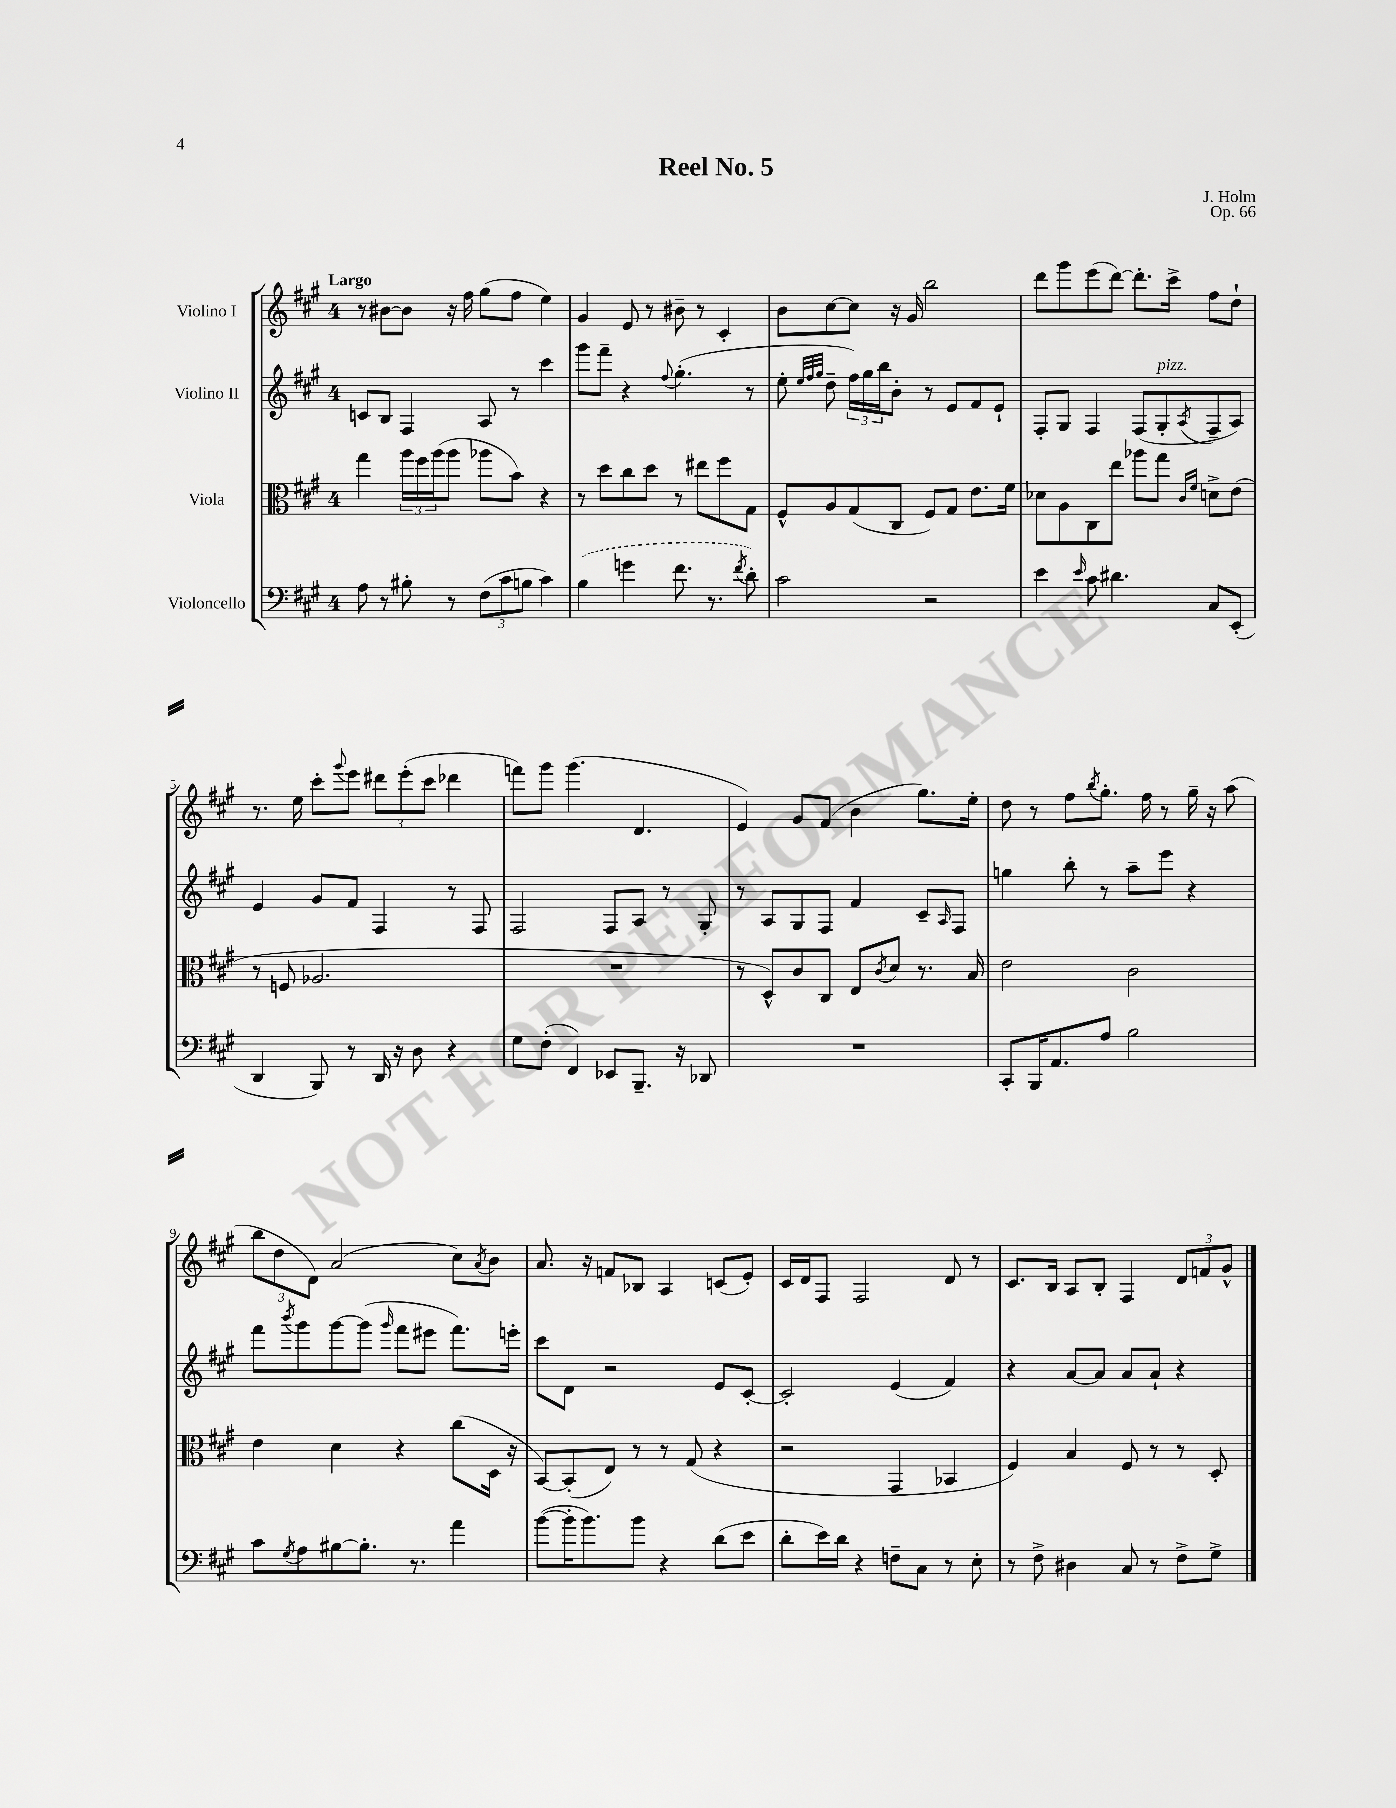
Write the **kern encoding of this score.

**kern	**kern	**kern	**kern
*staff4	*staff3	*staff2	*staff1
*clefF4	*clefC3	*clefG2	*clefG2
*k[f#c#g#]	*k[f#c#g#]	*k[f#c#g#]	*k[f#c#g#]
*M4/4	*M4/4	*M4/4	*M4/4
8A\	4gg#\	8c/L	8r
8r	.	8B/J	[8b#\L
8B#'\	24aa\LL	4F#/	8b#\]J
.	24ff#\	.	.
.	(24aa\J	.	.
8r	8aa\J	.	16r
.	.	.	16ff#\
(12F#\L	8aa-\L	8A/	(8gg#\L
12c#\	.	.	.
.	8b\J)	8r	8ff#\J
12B\J	.	.	.
4c#\)	4r	4ccc#\	4ee\)
=	=	=	=
(4B\	8r	8ggg#\L	4g#/
.	8dd\L	8fff#~\J	.
4g\	8cc#\	4r	8e/
.	8dd\J	.	8r
.	.	8qqff#/	.
8.f#\	8r	(4.gg#'\	8b#~\
.	8ee#\L	.	8r
8.r	.	.	.
.	8ff#\	.	4c#'/
8qf#/	.	.	.
8d'\)	8G#\J	8r	.
=	=	=	=
2c#\	8F#^^/L	8ee'\	8b\L
.	.	32qqee/LLL	.
.	.	32qqff#/	.
.	.	32qqgg#/JJJ	.
.	8A/	8dd~\	[8cc#\
.	(8G#/	24ff#\LL)	8cc#\]J
.	.	24gg#\	.
.	.	24bb\J	.
.	8C#/J	8b'\J	16r
.	.	.	16g#/
2r	8F#/L)	8r	2bb\
.	8G#/J	8e/L	.
.	8.e\L	8f#/	.
.	.	8e`/J	.
.	16f#\Jk	.	.
=	=	=	=
4e\	8d-\L	8F#'/L	8ddd\L
.	8A\	8G#/J	8ggg#\
16qqe/	.	.	.
8c#\	8C#\	4F#/	(8eee\
4.d#\	8ee\J	.	[8ddd\J)
.	8aa-\L	(8F#/L	8.ddd'\]L
.	8gg#\J	8G#'/	.
.	.	.	16ccc#^\Jk
.	16qqc#/LL	.	.
.	16qqf#/JJ	8qA/	.
8C#/L	8d^\L	8F#~/	8ff#\L
(8EE'/J	(8e\J	8A/J)	8dd`\J
=	=	=	=
4DD/	8r	4e/	8.r
.	8F/	.	.
.	.	.	16ee\
8BBB/)	2.A-/	8g#/L	8ccc#'\L
.	.	.	8qqggg#/
8r	.	8f#/J	8eee\J
16DD/	.	4F#/	12ddd#\L
16r	.	.	.
.	.	.	(12eee'\
8D\	.	.	.
.	.	.	12ccc#\J
4r	.	8r	4ddd-\
.	.	8F#/	.
=	=	=	=
8G#\L	1r	2F#/	8fff\L)
(8F#'\J	.	.	8ggg#\J
4FF#/)	.	.	(4.ggg#\
8EE-/L	.	8F#/L	.
8.BBB~/J	.	8A/J	4.d/
.	.	8r	.
16r	.	.	.
8DD-/	.	8G#'/	.
=	=	=	=
1r	8r	8r	4e/)
.	8D^^/L)	8A/L	.
.	8c#/	8G#/	8g#/L
.	8C#/J	8F#/J	(8f#/J
.	8E/L	4f#/	4b\
.	8qc#/	.	.
.	8d/J	.	.
.	8.r	8c#~/L	8.gg#\L)
.	.	16qqA/	.
.	.	8F#/J	.
.	16B/	.	16ee'\Jk
=	=	=	=
8CC#'/L	2e\	4gg\	8dd\
16BBB/K	.	.	8r
8.AA/	.	.	.
.	.	8bb'\	8ff#\L
.	.	.	8qbb/
8A/J	.	8r	8.gg#'\J
2B\	2c#\	8aa~\L	.
.	.	.	16ff#\
.	.	8eee\J	8r
.	.	4r	16gg#~\
.	.	.	16r
.	.	.	(8aa\
=	=	=	=
8c#\L	4e\	8fff#\L	12bb\L
.	.	.	12dd\
8qG#/	.	8qbbb/	.
8A\	.	8ggg#\	.
.	.	.	12d\J)
[8B#\	4d\	[8ggg#\	(2a/
8.B#'\]J	.	(8ggg#\]J	.
.	.	16qqggg#/	.
.	4r	8fff#\L	.
8.r	.	.	.
.	.	8eee#\J	.
4a\	(8cc#\L	8.fff#\L)	8cc#\L)
.	.	.	8qa/
.	16D\Jk	.	8b\J
.	16r	16eee'\Jk	.
=	=	=	=
([8b\L	[8BB/L)	8ccc#\L	8.a/
16b'\]K	(8BB'/]	8d\J	.
8.b\)	.	.	16r
.	8E/J)	2r	8f/L
8b\J	8r	.	8B-/J
4r	8r	.	4A/
.	(8G#/	.	.
(8d\L	4r	8e/L	(8c/L
8e\J	.	[8c#'/J	8e'/J)
=	=	=	=
8d'\L	2r	2c#'/]	16c#/LL
.	.	.	16d/J
16e\L)	.	.	8F#/J
16d\JJ	.	.	.
4r	.	.	2F#/
8F~\L	4GG#/	(4e/	.
8C#\J	.	.	.
8r	4BB-/	4f#/)	8d/
8E'\	.	.	8r
=	=	=	=
8r	4F#/)	4r	8.c#/L
8F#^\	.	.	.
.	.	.	16B/Jk
4D#\	4B/	[8a/L	8A/L
.	.	8a/]J	8B'/J
8C#/	8F#/	8a/L	4F#/
8r	8r	8a`/J	.
8F#^\L	8r	4r	12d/L
.	.	.	12f/
8G#^\J	8D'/	.	.
.	.	.	12g#^^/J
==	==	==	==
*-	*-	*-	*-
